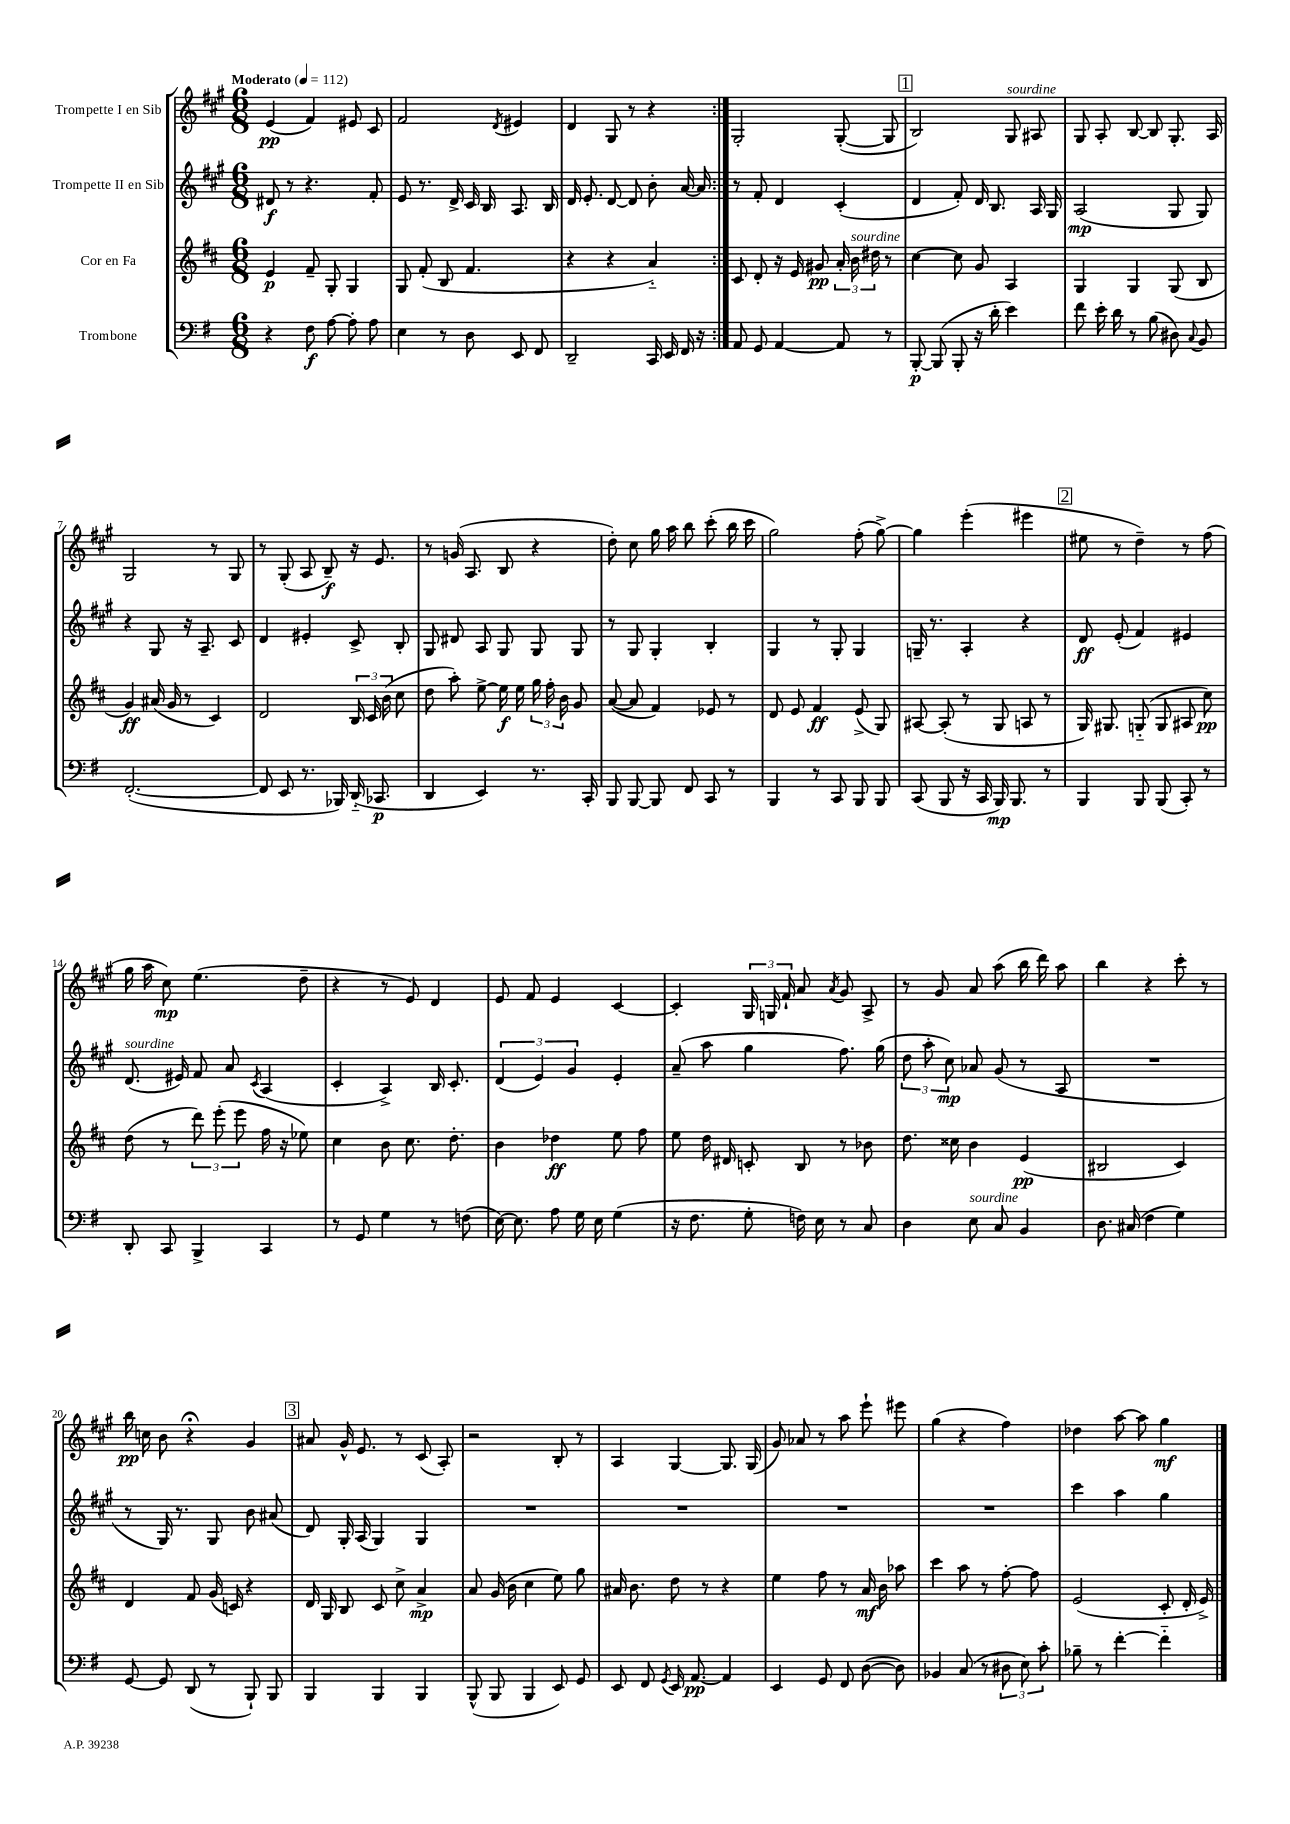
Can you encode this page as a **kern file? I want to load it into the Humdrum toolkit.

**kern	**kern	**kern	**kern
*staff4	*staff3	*staff2	*staff1
*clefF4	*clefG2	*clefG2	*clefG2
*k[f#]	*k[f#c#]	*k[f#c#g#]	*k[f#c#g#]
*M6/8	*M6/8	*M6/8	*M6/8
*MM112	*MM112	*MM112	*MM112
4r	4e	8d#	(4e
.	.	8r	.
8F#	8f#~	4.r	4f#)
[8A	8G'	.	.
8A']	4G	.	8e#
8A	.	8f#'	8c#
=	=	=	=
4E	8G	8e	2f#
.	(8f#'	8.r	.
8r	8B	.	.
.	.	16d^	.
8D	4.f#	16c#	.
.	.	16B	.
.	.	.	8qd
8EE	.	8.A	4e#
8FF#	.	.	.
.	.	16B	.
=	=	=	=
2DD~	4r	16d	4d
.	.	8.e'	.
.	4r	[8d	8G#
.	.	8d]	8r
16CC	4a'~)	8b'	4r
16EE	.	.	.
16FF#	.	[16a	.
16r	.	16a]	.
=:|!	=:|!	=:|!	=:|!
8AA	8c#	8r	2G#'
8GG	8d'	8f#'	.
[4AA	16r	4d	.
.	16e	.	.
.	8g#	.	.
8AA]	24a'	(4c#'	([8G#'
.	24b	.	.
.	24dd#	.	.
8r	8r	.	8G#]
=	=	=	=
[8BBB'	[4cc#	4d	2B)
(8BBB]	.	.	.
8BBB'	8cc#]	8f#')	.
16r	8g	16d	.
16d'	.	8.B	.
4e)	4A	.	8G#
.	.	16A	8A#
.	.	16G#	.
=	=	=	=
8f#	4G	(2A	8G#
16e'	.	.	8A'
16d	.	.	.
8r	4G	.	[8B
(8B	.	.	8B]
8D#)	(8G	8G#	8.G#'
8qqC	.	.	.
8BB	8B	8G#)	.
.	.	.	16A
=	=	=	=
([2.FF#'	4g)	4r	2G#
.	(16a#	8G#	.
.	16g	.	.
.	8r	16r	.
.	.	8.A~	.
.	4c#)	.	8r
.	.	8c#	8G#
=	=	=	=
8FF#]	2d	4d	8r
8EE	.	.	(8G#'
8.r	.	4e#'	8A
.	.	.	8B~)
16BBB-)	.	.	.
(16DD'~	24B	8c#^	16r
.	24c#	.	.
8.CC-	.	.	8.e
.	(24b	.	.
.	8cc#	8B'	.
=	=	=	=
4DD	8dd	8G#	8r
.	8aa')	8d#	(16g
.	.	.	8.A
4EE)	[8ee^	8A	.
.	16ee]	8G#	8B
.	16ee	.	.
8.r	24gg	8G#	4r
.	24ff#'	.	.
.	24b	.	.
.	8g	8G#	.
16CC'	.	.	.
=	=	=	=
8BBB	([8a	8r	8dd')
[8BBB	8a]	8G#	8cc#
8BBB]	4f#)	4G#'	16gg#
.	.	.	16aa
8FF#	.	.	8bb
8CC	8e-	4B'	(8ccc#'
8r	8r	.	16bb
.	.	.	16ccc#
=	=	=	=
4BBB	8d	4G#	2gg#)
.	8e	.	.
8r	4f#	8r	.
8CC	.	8G#'	.
8BBB	(8e^	4G#	(8ff#'
8BBB	8G)	.	[8gg#^)
=	=	=	=
(8CC	[8A#	16G~	4gg#]
.	.	8.r	.
8BBB	(8A#']	.	.
16r	8r	4A'	(4eee'
16CC	.	.	.
16BBB)	8G	.	.
8.BBB	.	.	.
.	8A	4r	4eee#
8r	8r	.	.
=	=	=	=
4BBB	16G)	8d	8ee#
.	8.G#	.	.
.	.	(8e'	8r
8BBB	(8G'~	4f#)	4dd~)
(8BBB	8G	.	.
8CC')	8A#	4e#	8r
8r	8cc#)	.	(8ff#
=	=	=	=
8DD'	(8dd	(8.d	16gg#
.	.	.	16aa
8CC	8r	.	8cc#)
.	.	16e#)	.
4BBB^	12ddd)	8f#	(4.ee
.	(12eee'	.	.
.	.	8a	.
.	12eee	.	.
.	.	8qc#	.
4CC	16ff#	(4A	.
.	16r	.	.
.	8ee-)	.	8dd~
=	=	=	=
8r	4cc#	4c#'	4r
8GG	.	.	.
4G	8b	4A^)	8r
.	8.cc#	.	8e)
8r	.	16B	4d
.	8.dd'	8.c#'	.
(8F	.	.	.
=	=	=	=
[16E)	4b	(6d	8e
8.E]	.	.	.
.	.	.	8f#
.	.	6e)	.
8A	4dd-	.	4e
.	.	6g#	.
16G	.	.	.
16E	.	.	.
(4G	8ee	4e'	[4c#
.	8ff#	.	.
=	=	=	=
16r	8ee	(8a~	4c#']
8.F#	.	.	.
.	16dd	8aa	.
.	16d#	.	.
8G'	8c'	4gg#	24G#
.	.	.	24G
.	.	.	24f#`
16F)	8B	.	8a
16E	.	.	.
.	.	.	8qa
8r	8r	8.ff#)	8g#
8C	8b-	.	8A^
.	.	(16gg#	.
=	=	=	=
4D	8.dd	12dd	8r
.	.	12aa'	.
.	.	.	8g#
.	.	12cc#)	.
.	16cc##	.	.
8E	4b	8a-	8a
8C	.	(8g#	(8aa
4BB	(4e	8r	16bb
.	.	.	16ddd)
.	.	8A	8aa
=	=	=	=
8.D	2B#	2.r	4bb
(16C#	.	.	.
4F#	.	.	4r
4G)	4c#)	.	8ccc#'
.	.	.	8r
=	=	=	=
[8GG	4d	8r	16bb
.	.	.	16cc
8GG]	.	16G#)	8b
.	.	8.r	.
(8DD	8f#	.	4r;
8r	(16g	8G#	.
.	16c)	.	.
8BBB`)	4r	8b	4g#
8BBB	.	(8a#	.
=	=	=	=
4BBB	16d	8d)	8a#
.	16G	.	.
.	8B	16G#'	16g#^^
.	.	(16A	8.e
4BBB	8c#	4G#)	.
.	8cc#^	.	8r
4BBB	4a^	4G#	(8c#
.	.	.	8A')
=	=	=	=
(8BBB^^	8a	2.r	2r
8BBB	(16g	.	.
.	16b	.	.
4BBB	4cc#	.	.
8EE)	8ee)	.	8B'
8GG	8gg	.	8r
=	=	=	=
8EE	16a#	2.r	4A
.	8.b	.	.
8FF#	.	.	.
8qGG	.	.	.
16EE	8dd	.	[4G#
[8.AA	.	.	.
.	8r	.	.
4AA]	4r	.	8.G#]
.	.	.	(16G#
=	=	=	=
4EE	4ee	2.r	8g#)
.	.	.	8a-
8GG	8ff#	.	8r
8FF#	8r	.	8aa
([8D	16a	.	8eee`
.	16b	.	.
8D])	8aa-	.	8eee#
=	=	=	=
4BB-	4ccc#	2.r	(4gg#
(8C	8aa	.	4r
8r	8r	.	.
12D#	[8ff#'	.	4ff#)
12E)	.	.	.
.	8ff#]	.	.
12c'	.	.	.
=	=	=	=
8B-~	(2e	4ccc#	4dd-
8r	.	.	.
[4f#'	.	4aa	[8aa
.	.	.	8aa]
4f#'~]	8c#'	4gg#	4gg#
.	16d'	.	.
.	16e^)	.	.
==	==	==	==
*-	*-	*-	*-
